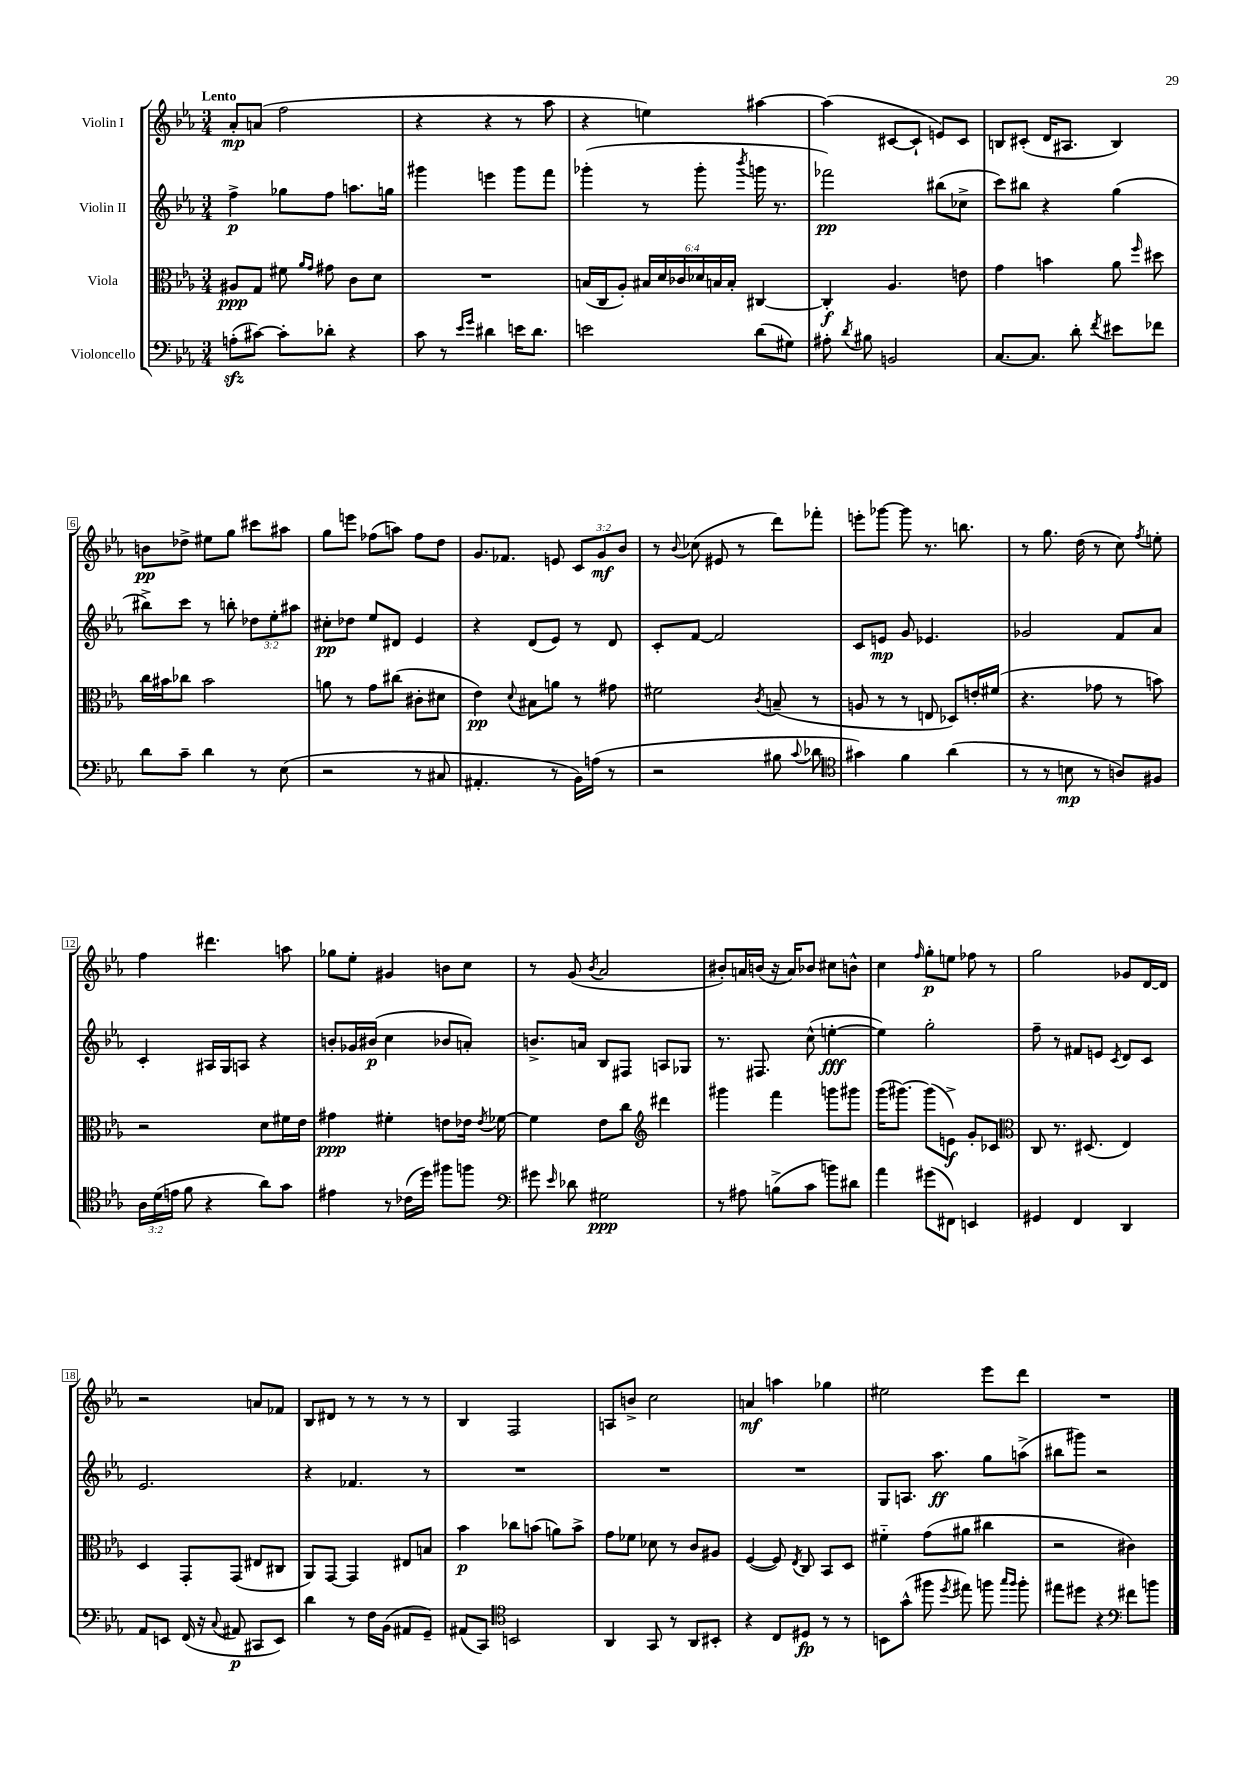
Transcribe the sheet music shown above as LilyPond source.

<<
\new StaffGroup <<
\new Staff = "s0" \with { instrumentName = "Violin I" } {
    \clef treble \key ees \major \numericTimeSignature \time 3/4 \override Staff.TupletNumber.text = #tuplet-number::calc-fraction-text \tempo "Lento"
    \autoBeamOff aes'8[-.\mp a'8]( f''2 |
    r4 r4 r8 aes''8 |
    r4 e''4) ais''4~ |
    ais''4( cis'8[~ cis'8]-! e'8[) cis'8] |
    b8[ cis'8]-.( d'16[ ais8.] b4) |
    b'8[\pp des''8]-> eis''8[ g''8] cis'''8[ ais''8] |
    g''8[ e'''8] fes''8[( a''8]) fes''8[ d''8] |
    g'8.[ fes'8.] e'8 \tuplet 3/2 { c'8[ g'8\mf bes'8] } |
    r8 \appoggiatura { bes'8 } ces''8( eis'8 r8 d'''8[) fes'''8]-. |
    e'''8[-. ges'''8]~ ges'''8 r8. b''8. |
    r8 g''8. d''16( r8 c''8) \acciaccatura { f''8 } e''8-. |
    f''4 dis'''4. a''8 |
    ges''8[ ees''8]-. gis'4 b'8[ c''8] |
    r8 g'8( \acciaccatura { bes'8 } aes'2 |
    bis'8[-.) a'16 b'16]( r16 a'16[) bes'8] cis''8[ b'8]-^ |
    c''4 \grace { f''16 } g''8[-.\p e''8] fes''8 r8 |
    g''2 ges'8[ d'16~ d'16] |
    r2 a'8[ fes'8] |
    bes8[ dis'8] r8 r8 r8 r8 |
    bes4 f2 |
    a8[ b'8]-> c''2 |
    a'4\mf a''4 ges''4 |
    eis''2 ees'''8[ d'''8] |
    R2. \bar "|." |
}
\new Staff = "s1" \with { instrumentName = "Violin II" } {
    \clef treble \key ees \major \numericTimeSignature \time 3/4 \override Staff.TupletNumber.text = #tuplet-number::calc-fraction-text
    \autoBeamOff f''4->\p ges''8[ f''8] a''8.[ g''16] |
    gis'''4 e'''4 gis'''8[ f'''8] |
    ges'''4-.( r8 ges'''8-. \acciaccatura { bes'''8 } g'''16 r8. |
    fes'''2\pp) bis''8[( ces''8]-> |
    c'''8[) bis''8] r4 g''4( |
    bis''8[->) c'''8] r8 b''8-. \tuplet 3/2 { des''8[ ees''8-. ais''8] } |
    cis''8[-.\pp des''8] ees''8[ dis'8] ees'4 |
    r4 d'8[( ees'8]) r8 d'8 |
    c'8[-. f'8]~ f'2 |
    c'8[ e'8]\mp g'8 ees'4. |
    ges'2 f'8[ aes'8] |
    c'4-. ais16[ g16 a8] r4 |
    b'8[-. ges'16 bis'16]\p( c''4 bes'8[ a'8]-.) |
    b'8.[-> a'16] bes8[ fis8] a8[ ges8] |
    r8. fis8. c''8-^( e''4~-.\fff |
    e''4) g''2-. |
    f''8-- r8 fis'8[ e'8] \acciaccatura { c'8 } d'8[ c'8] |
    ees'2. |
    r4 fes'4. r8 |
    R2. |
    R2. |
    R2. |
    g8[ a8.] aes''8.\ff g''8[ a''8]->( |
    bis''8[ gis'''8]) r2 \bar "|." |
}
\new Staff = "s2" \with { instrumentName = "Viola" } {
    \clef alto \key ees \major \numericTimeSignature \time 3/4 \override Staff.TupletNumber.text = #tuplet-number::calc-fraction-text
    \autoBeamOff ais8[\ppp g8] fis'8 \grace { aes'16[ g'16] } gis'8 c'8[ d'8] |
    R2. |
    b16[( c16 aes8]-.) \tuplet 6/4 { bis16[ d'16 ces'16 des'16 b16 b16]-. } cis4~ |
    cis4-.\f aes4. e'8 |
    g'4 b'4 aes'8 \grace { f''16 } dis''8 |
    c''16[ bis'16 ces''8] bis'2 |
    a'8 r8 g'8[ cis''8]( cis'8[-. dis'8] |
    ees'4\pp) \appoggiatura { d'8 } bis8[ a'8] r8 gis'8 |
    fis'2 \acciaccatura { c'8 } b8--( r8 |
    a8 r8 r8 e8 des8[) e'16-. fis'16]( |
    r4. ges'8 r8 b'8) |
    r2 d'8[ fis'16 ees'16] |
    gis'4\ppp fis'4-. e'8[ ees'16] \acciaccatura { ees'8 } fes'16~ |
    fes'4 ees'8[ c''8] \clef treble dis'''4 |
    gis'''4 f'''4 g'''8[ gis'''8] |
    g'''16[( gis'''8.]~) gis'''8[( e'8]->\f) g'8[-. ces'8] |
    \clef alto c8 r8. dis8.( ees4) |
    d4 g,8[-. g,8]( eis8[ cis8] |
    aes,8[) g,8]~ g,4 eis8[ b8] |
    bes'4\p ces''8[ b'8]( a'8[) b'8]-> |
    g'8[ fes'8] des'8 r8 c'8[ ais8] |
    f4~( f8) \acciaccatura { ees8 } c8 bes,8[ d8] |
    fis'4-_ g'8[( ais'8] cis''4 |
    r2 cis'4) \bar "|." |
}
\new Staff = "s3" \with { instrumentName = "Violoncello" } {
    \clef bass \key ees \major \numericTimeSignature \time 3/4 \override Staff.TupletNumber.text = #tuplet-number::calc-fraction-text
    \autoBeamOff a8[-.\sfz( cis'8]~) cis'8[-. des'8]-. r4 |
    c'8 r8 \grace { ees'16[ g'16] } dis'4 e'16[ dis'8.] |
    e'2 d'8[( gis8]) |
    ais8-. \acciaccatura { d'8 } bis8 b,2 |
    c8.[~ c8.] d'8-. \acciaccatura { f'8 } eis'8[ fes'8] |
    d'8[ c'8]-- d'4 r8 ees8( |
    r2 r8 cis8 |
    ais,4.-. r8 bes,16[) a16]( r8 |
    r2 bis8 \appoggiatura { c'8 } des'8 |
    \clef tenor gis'4) f'4 aes'4( |
    r8 r8 b8\mp r8 a8[) fis8] |
    \tuplet 3/2 { aes16[ d'16( e'16] } f'8 r4 aes'8[) g'8] |
    eis'4 r8 ces'16[( d''16]) fis''8[ f''8] |
    \clef bass gis'8 \grace { ees'16 } des'8 gis2\ppp |
    r8 ais8 b8[->( c'8] b'8[) dis'8] |
    aes'4 gis'8[( fis,8]) e,4 |
    gis,4 f,4 d,4 |
    aes,8[ e,8] f,16( r16 \appoggiatura { c8 } ais,8\p cis,8[ e,8]) |
    d'4 r8 f16[ bes,16]( ais,8[ g,8]--) |
    ais,8[( c,8]) \clef tenor b,2 |
    aes,4 g,8 r8 aes,8[ bis,8]-. |
    r4 c8[ dis8]\fp r8 r8 |
    b,8[ g'8]-^( fis''8 \acciaccatura { d''8 } eis''8) f''8 \grace { g''16[ f''16] } f''8-. |
    eis''8[ dis''8] r4 \clef bass fis'8[ b'8] \bar "|." |
}
>>
>>
\layout { \context { \Score \override BarNumber.stencil = #(make-stencil-boxer 0.1 0.3 ly:text-interface::print) } }
